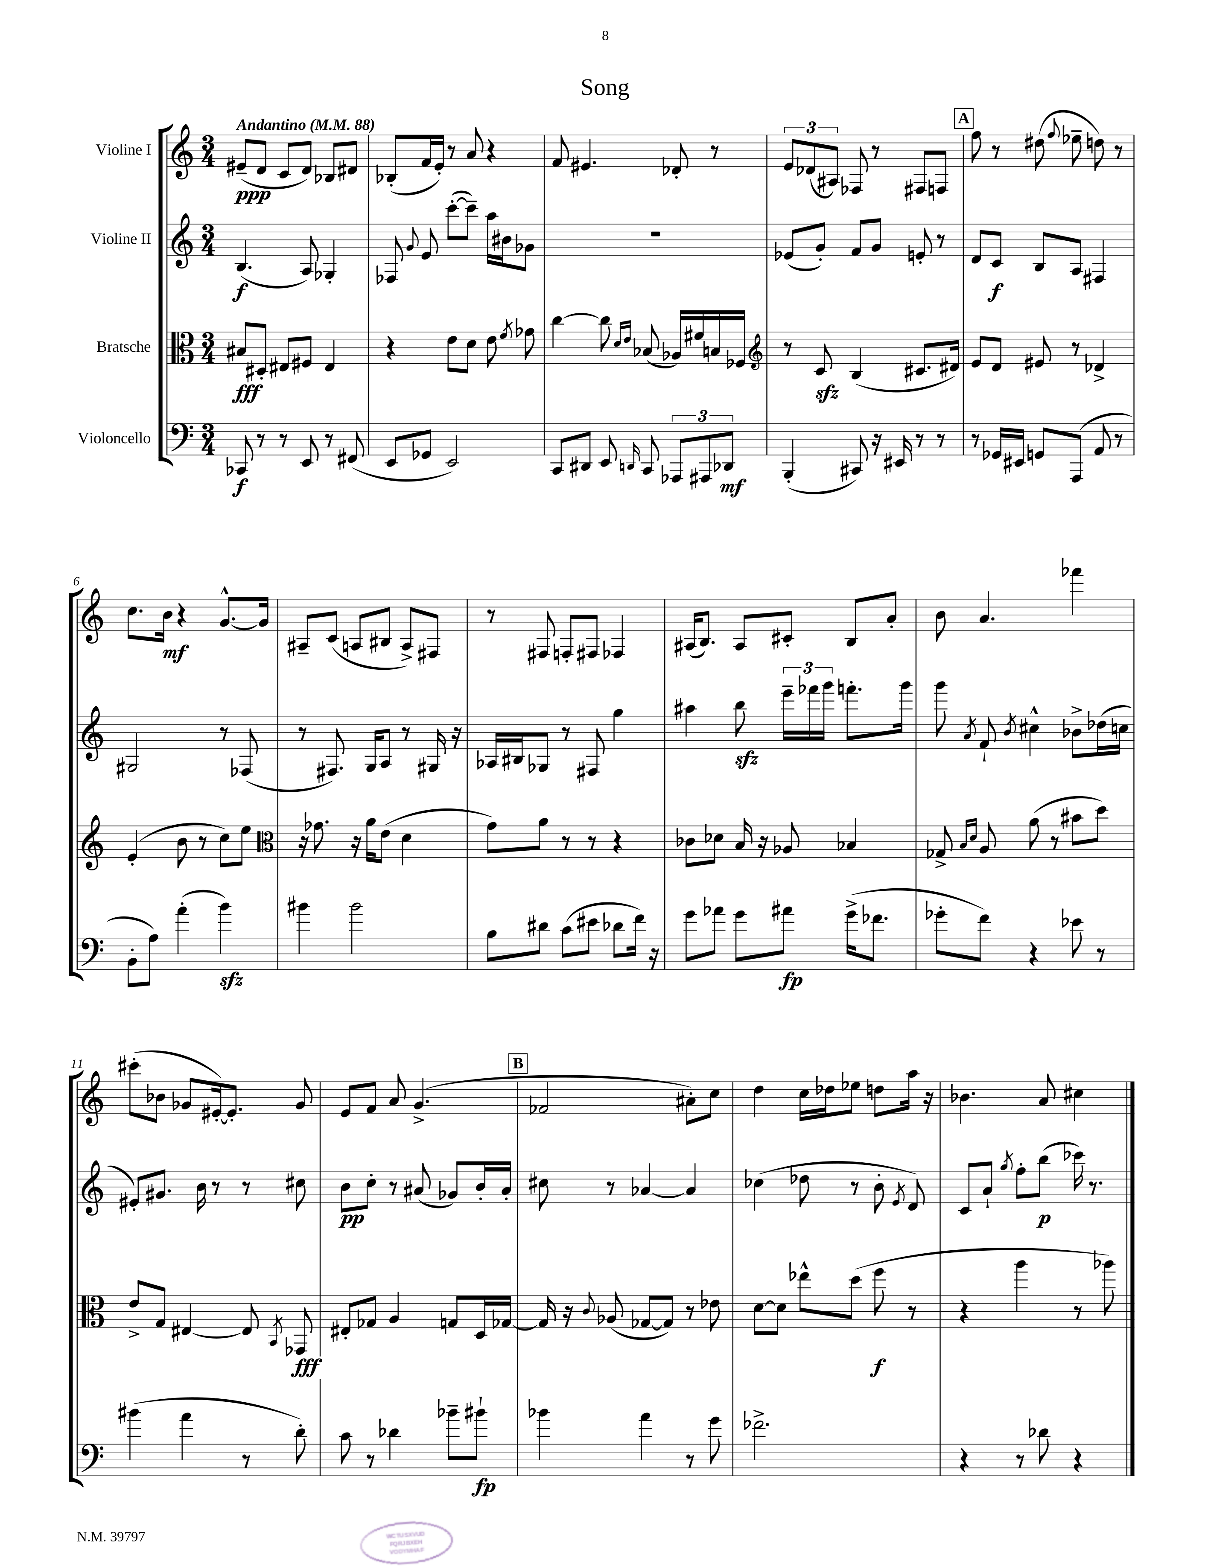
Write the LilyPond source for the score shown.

\header { title = "Song" }
<<
\new StaffGroup <<
\new Staff = "s0" \with { instrumentName = "Violine I" } {
    \clef treble \key c \major \numericTimeSignature \time 3/4 \tempo "Andantino" 4 = 88
    \autoBeamOff eis'8[--\ppp( d'8] c'8[ d'8]) bes8[ dis'8] |
    bes8[-.( f'16 e'16]-.) r8 a'8 r4 |
    f'8 eis'4. des'8-. r8 |
    \tuplet 3/2 { e'8[ des'8( ais8]) } fes8 r8 fis8[ f8] |
    \mark \markup { \box "A" } f''8 r8 dis''8( \appoggiatura { f''8 } ees''8-- d''8) r8 |
    c''8.[ b'16]\mf r4 g'8.[~-^ g'16] |
    ais8[-- c'8]( a8[ bis8] a8[->) fis8] |
    r8 fis8 f8[-. fis8] fes4 |
    ais16[( b8.]) ais8[ cis'8]-. b8[ a'8]-. |
    b'8 a'4. fes'''4 |
    cis'''8[-.( bes'8] ges'8[ eis'16~-.) eis'8.]-. ges'8 |
    e'8[ f'8] a'8 g'4.->( |
    \mark \markup { \box "B" } fes'2 ais'8[-.) c''8] |
    d''4 c''16[ des''16 ees''8] d''8[ a''16] r16 |
    bes'4. a'8 cis''4 \bar "|." |
}
\new Staff = "s1" \with { instrumentName = "Violine II" } {
    \clef treble \key c \major \numericTimeSignature \time 3/4
    \autoBeamOff b4.\f( a8) ges4-. |
    fes8 \appoggiatura { g'8 } e'8 c'''8[~-.( c'''8]--) a''16[ bis'16 ges'8] |
    R2. |
    ees'8[( g'8]-.) f'8[ g'8] e'8-. r8 |
    \mark \markup { \box "A" } d'8[ c'8]\f b8[ a8] fis4 |
    gis2 r8 fes8( |
    r8 fis8.) g16[ a8] r8 gis16 r16 |
    aes16[ bis16 ges8] r8 fis8 g''4 |
    ais''4 b''8\sfz \tuplet 3/2 { e'''16[-- fes'''16 g'''16] } f'''8.[-. g'''16] |
    g'''8 \acciaccatura { a'8 } f'8-! \acciaccatura { b'8 } cis''4-^ bes'8[-> des''16( c''16] |
    eis'8[-.) gis'8.] b'16 r8 r8 cis''8 |
    b'8[\pp c''8]-. r8 ais'8( ges'8[) b'16-. ais'16]-. |
    \mark \markup { \box "B" } cis''8 r8 aes'4~ aes'4 |
    ces''4( des''8 r8 b'8-. \acciaccatura { e'8 } d'8) |
    c'8[ a'8]-! \acciaccatura { g''8 } f''8[-. b''8]\p( ces'''16) r8. \bar "|." |
}
\new Staff = "s2" \with { instrumentName = "Bratsche" } {
    \clef alto \key c \major \numericTimeSignature \time 3/4
    \autoBeamOff bis8[\fff dis8]-. eis8[ fis8] eis4 |
    r4 e'8[ d'8] e'8 \acciaccatura { f'8 } ges'8 |
    c''4~ c''8 \grace { d'16[ e'16] } bes8( aes16[) fis'16 b16 fes16] |
    \clef treble r8 c'8\sfz b4( cis'8.[ dis'16]) |
    \mark \markup { \box "A" } e'8[ d'8] eis'8 r8 des'4-> |
    e'4-.( b'8 r8 c''8[) e''8] |
    \clef alto r16 ges'8. r16 a'16[ e'8]( d'4 |
    g'8[) a'8] r8 r8 r4 |
    ces'8[ des'8] b16 r16 aes8 bes4 |
    ges8-> \grace { b16[ d'16] } a8 a'8( r8 bis'8[ d''8]) |
    e'8[-> g8] eis4~ eis8 \acciaccatura { b,8 } ges,8\fff |
    eis8[-. ges8] a4 g8[ d16 ges16]~ |
    \mark \markup { \box "B" } ges16 r16 \appoggiatura { c'8 } aes8( ges8[~ ges8]) r8 ees'8 |
    d'8[~ d'8] ees''8[-^ d''8]( f''8\f r8 |
    r4 a''4 r8 aes''8) \bar "|." |
}
\new Staff = "s3" \with { instrumentName = "Violoncello" } {
    \clef bass \key c \major \numericTimeSignature \time 3/4
    \autoBeamOff ces,8\f r8 r8 e,8 r8 fis,8( |
    e,8[ ges,8] e,2) |
    c,8[ dis,8] e,8 \grace { d,16 } c,8 \tuplet 3/2 { aes,,8[ ais,,8 des,8]\mf } |
    b,,4-.( cis,8) r16 eis,16 r8 r8 |
    \mark \markup { \box "A" } r8 ges,16[ eis,16] g,8[ a,,8]( a,8 r8 |
    b,8[-. a8]) a'4-.( b'4\sfz) |
    bis'4 bis'2 |
    b8[ dis'8] c'8[( eis'8] des'8[ f'16]) r16 |
    g'8[ aes'8] g'8[ ais'8]\fp g'16[->( fes'8.] |
    ges'8[-. f'8]) r4 ees'8 r8 |
    bis'4( a'4 r8 d'8-.) |
    c'8 r8 des'4 bes'8[-- bis'8]-!\fp |
    \mark \markup { \box "B" } bes'4 a'4 r8 g'8 |
    fes'2.-> |
    r4 r8 des'8 r4 \bar "|." |
}
>>
>>
